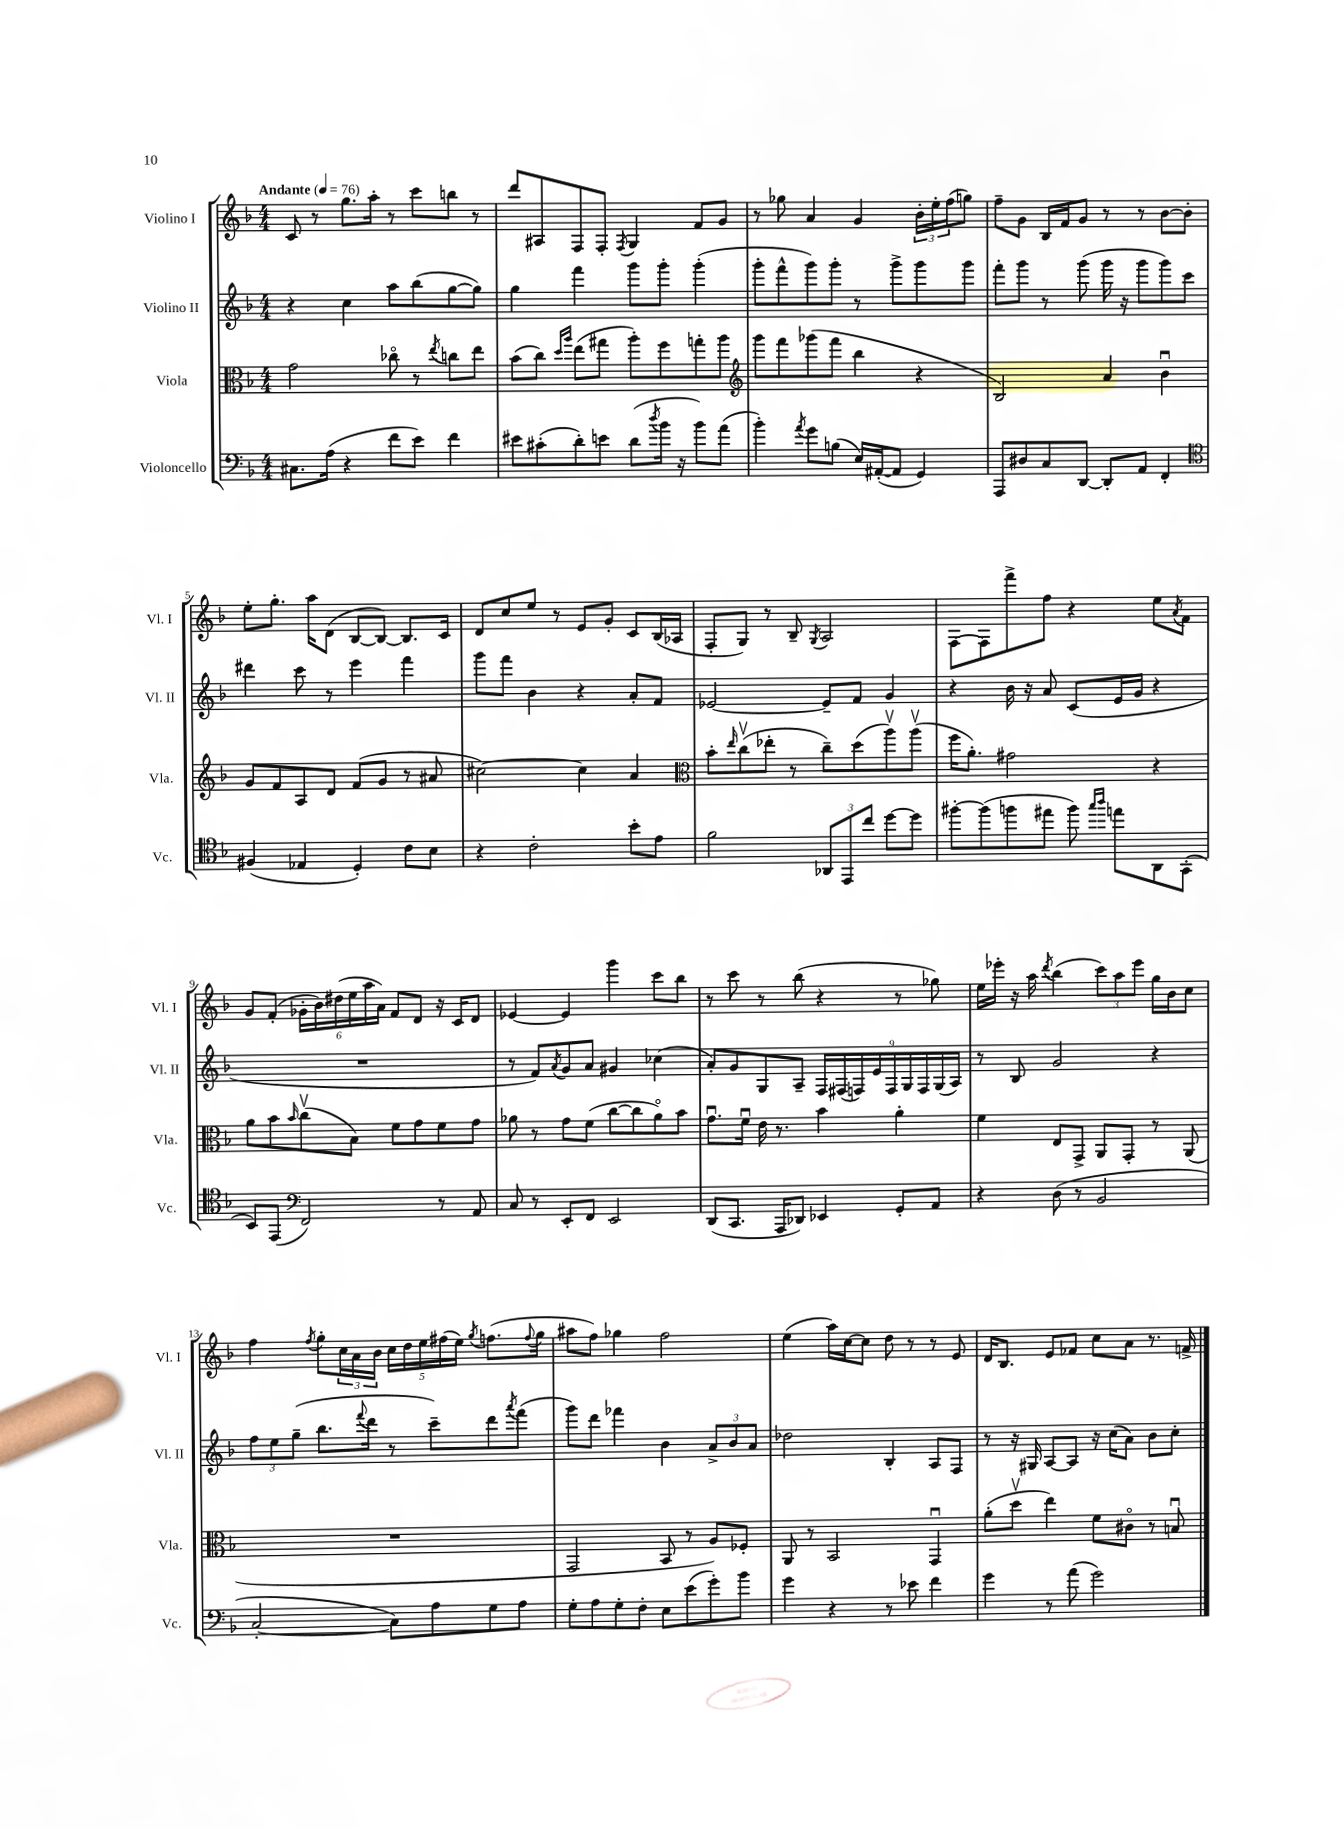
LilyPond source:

<<
\new StaffGroup <<
\new Staff = "s0" \with { instrumentName = "Violino I" shortInstrumentName = "Vl. I" } {
    \clef treble \key f \major \numericTimeSignature \time 4/4 \tempo "Andante" 4 = 76
    c'8 r8 g''8. a''16-. r8 c'''8 b''8 r8 |
    d'''8 ais8 f8 f8-. \acciaccatura { f8 } g4 f'8 g'8 |
    r8 ges''8 a'4 g'4 \tuplet 3/2 { bes'16-. e''16-. f''16( } g''8) |
    f''8-- g'8 bes16 f'16 g'8 r8 r8 bes'8~ bes'8-. |
    e''8-. g''8.-. a''16 d'8( bes8~ bes8~) bes8. c'16 |
    d'8 c''8 e''8 r8 e'8 g'8-. c'8 bes16( aes16 |
    f8-. g8) r8 bes8-- \acciaccatura { g8 } a2 |
    f8~ f8 f'''8-> f''8 r4 e''8 \acciaccatura { a'8 } f'8 |
    g'8 f'8-.( \tuplet 6/4 { ges'16-. bes'16) dis''16( e''16 a''16 a'16) } f'8 d'8 r16 c'16 d'8 |
    ees'4~ ees'4 g'''4 c'''8 bes''8 |
    r8 c'''8 r8 bes''8( r4 r8 ges''8) |
    e''16 ees'''16-. r16 a''16 \acciaccatura { d'''8 } bes''4( \tuplet 3/2 { c'''8) a''8 ees'''8 } g''16 bes'16 c''8 |
    f''4 \acciaccatura { f''8 } g''8-. \tuplet 3/2 { c''16 a'16 bes'16 } \tuplet 5/4 { c''16 d''16 e''16 fis''16( e''16) } \acciaccatura { g''8 } f''8.( \appoggiatura { f''8 } g''16 |
    ais''8 f''8) ges''4 f''2 |
    e''4( a''16) c''16~ c''8 d''8 r8 r8 e'8 |
    d'16 bes8. e'8 fes'8 c''8 a'8 r8. f'16-> \bar "|." |
}
\new Staff = "s1" \with { instrumentName = "Violino II" shortInstrumentName = "Vl. II" } {
    \clef treble \key f \major \numericTimeSignature \time 4/4
    r4 c''4 a''8 bes''8( g''8~ g''8) |
    g''4 f'''4 g'''8 g'''8-. g'''4-.( |
    g'''8-. f'''8-^ g'''8) g'''8-. r8 g'''8-> g'''8 g'''8 |
    f'''8-. g'''8 r8 g'''8( g'''16 r16 g'''8 g'''8) c'''8 |
    dis'''4 c'''8 r8 e'''4 f'''4 |
    g'''8 f'''8 bes'4 r4 a'8-. f'8 |
    ees'2~ ees'8-- f'8 g'4 |
    r4 bes'16 r16 a'8 c'8( e'16 g'16 r4 |
    R1 |
    r8 f'8) \acciaccatura { a'8 } g'8 a'8 gis'4 ces''4( |
    a'8-.) g'8 g8 a8-- \tuplet 9/8 { f16 fis16( f16) e'16 f16 g16 f16 g16( a16) } |
    r8 bes8 g'2 r4 |
    \tuplet 3/2 { f''8 e''8 g''8--( } bes''8. \appoggiatura { f'''8 } d'''16 r8 c'''8--) d'''8 \acciaccatura { a'''8 } f'''8( |
    g'''8) d'''8 fes'''4 bes'4 \tuplet 3/2 { a'8-> bes'8 a'8 } |
    des''2 bes4-. a8 f8 |
    r8 r16 gis16 a8~ a8 r16 c''16( a'8) bes'8 c''8-. \bar "|." |
}
\new Staff = "s2" \with { instrumentName = "Viola" shortInstrumentName = "Vla." } {
    \clef alto \key f \major \numericTimeSignature \time 4/4
    g'2 ces''8\flageolet r8 \acciaccatura { e''8 } c''8 e''8 |
    bes'8( c''8) \grace { d''16 a''16 } e''8( gis''8 a''8-.) f''8 g''8-. a''8 |
    \clef treble g'''8 f'''8 ges'''8( f'''8 bes''4 r4 |
    bes2) a'4 bes'4\downbow |
    g'8 f'8 a8 d'8 f'8( g'8 r8 ais'8 |
    cis''2~) cis''4 a'4 |
    \clef alto bes'8-. \grace { e''16 } c''8\upbow( ees''8-. r8 c''8--) d''8( a''8\upbow) a''8\upbow( |
    f''16 a'8.-.) gis'2 r4 |
    a'8 bes'8 \grace { bes'16 } c''8\upbow( bes8) f'8 g'8 f'8 g'8 |
    aes'8 r8 g'8 f'8( c''8~ c''8 aes'8\flageolet) bes'8 |
    g'8.\downbow f'16\downbow e'16 r8. bes'4 a'4-. |
    f'4 e8 g,8-> a,8 g,8-. r8 a,8( |
    R1 |
    g,2 bes,8 r8 a8) fes8-. |
    a,8 r8 bes,2 g,4\downbow |
    a'8-.( d''8\upbow e''4) f'8 cis'8\flageolet r8 b8\downbow \bar "|." |
}
\new Staff = "s3" \with { instrumentName = "Violoncello" shortInstrumentName = "Vc." } {
    \clef bass \key f \major \numericTimeSignature \time 4/4
    cis8. a16( r4 f'8 e'8) f'4 |
    eis'8 cis'8-.( d'8-.) e'8 d'8( \acciaccatura { d''8 } bes'16 r16 bes'8) a'8( |
    bes'4-.) \acciaccatura { a'8 } g'8 b8( e16) ais,16~-.( ais,8 g,4) |
    a,,8 dis8 c8 d,8~ d,8-. a,8 f,4-. |
    \clef tenor fis4( ees4 d4-.) c'8 bes8 |
    r4 c'2-. bes'8-. e'8 |
    f'2 \tuplet 3/2 { aes,8 e,8 c''8 } d''8~ d''8 |
    fis''8~-. fis''8( f''8 eis''8 f''8) \grace { g''16 a''16 } e''8 a,8 g,8-.( |
    bes,8) e,8( \clef bass f,2) r8 a,8 |
    c8 r8 e,8-. f,8 e,2 |
    d,8( c,8. a,,16 des,8) ees,4 g,8-. a,8 |
    r4 d8( r8 bes,2 |
    c2~-. c8) a8 g8 a8 |
    g8-. a8 g8-. f8-. e8 e'8( g'8-.) bes'8 |
    g'4 r4 r8 ees'8 f'4 |
    g'4 r8 a'8( g'2) \bar "|." |
}
>>
>>
